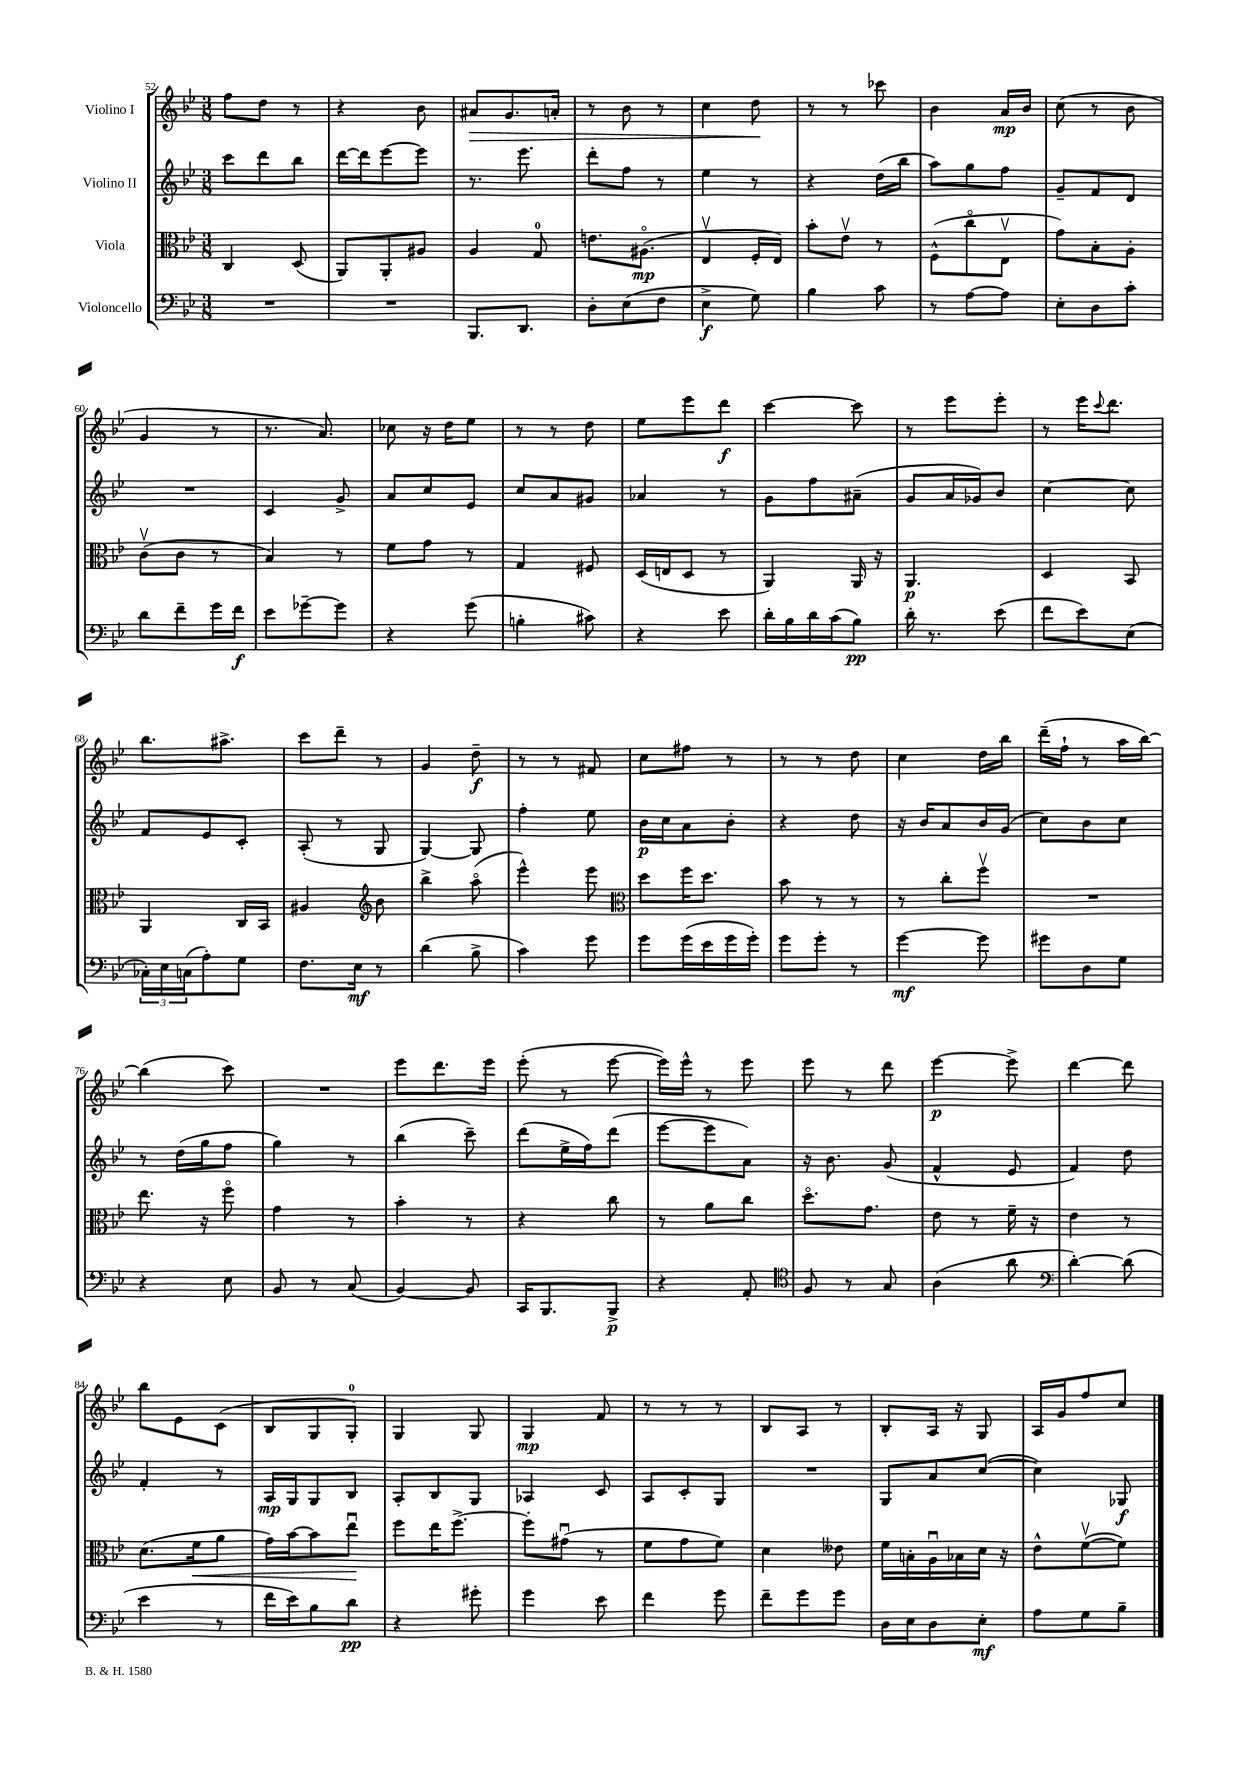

**kern	**kern	**kern	**kern
*staff4	*staff3	*staff2	*staff1
*clefF4	*clefC3	*clefG2	*clefG2
*k[b-e-]	*k[b-e-]	*k[b-e-]	*k[b-e-]
*M3/8	*M3/8	*M3/8	*M3/8
4.r	4C/	8ccc\L	8ff\L
.	.	8ddd\	8dd\J
.	(8D/	8bb-\J	8r
=	=	=	=
4.r	8AA/L)	[16ddd\LL	4r
.	.	16ddd\]J	.
.	8AA'/	[8eee-\	.
.	8A#/J	8eee-\]J	8b-\
=	=	=	=
8.BBB-/L	4A/	8.r	8a#/L
.	.	.	8.g/
8.DD/J	.	8.eee-\	.
.	8G/	.	.
.	.	.	16a'/Jk
=	=	=	=
8D'\L	8.e\L	8ddd'\L	8r
(8E-\	.	8ff\J	8b-\
.	(8.A#o\J	.	.
8F\J	.	8r	8r
=	=	=	=
4E-^\	4E-v/	4ee-\	4cc\
8G\)	16F'/LL	8r	8dd\
.	16E-/JJ)	.	.
=	=	=	=
4B-\	8b-'\L	4r	8r
.	8e-v\J	.	8r
8c\	8r	(16dd\LL	8ccc-\
.	.	16bb-\JJ	.
=	=	=	=
8r	(8F^^\L	8aa\L)	4b-\
[8A\L	8cco\	8gg\	.
8A\]J	8E-v\J	8ff\J	16a/LL
.	.	.	16b-/JJ
=	=	=	=
8E-'\L	8g\L)	8g~/L	(8cc\
8D\	8B-'\	8f/	8r
8c'\J	8A'\J	8d/J	8b-\
=	=	=	=
8d\L	(8cv\L	4.r	4g/
8f~\	8c\J	.	.
16g\L	8r	.	8r
16f\JJ	.	.	.
=	=	=	=
8e-\L	4B-/)	4c/	8.r
[8g-~\	.	.	.
.	.	.	8.a/)
8g-\]J	8r	8g^/	.
=	=	=	=
4r	8f\L	8a/L	8cc-\
.	8g\J	8cc/	16r
.	.	.	16dd\LK
(8g\	8r	8e-/J	8ee-\J
=	=	=	=
4B'\	4G/	8cc/L	8r
.	.	8a/	8r
8c#\)	8F#/	8g#/J	8dd\
=	=	=	=
4r	(16D/LL	4a-/	8ee-\L
.	16E/J	.	.
.	8D/J	.	8eee-\
8e-\	8r	8r	8ddd\J
=	=	=	=
16d'\LL	4AA/)	8g\L	[4ccc\
16B-\	.	.	.
16d\	.	8ff\	.
(16c\J	.	.	.
8B-\J)	16AA/	(8a#~\J	8ccc\]
.	16r	.	.
=	=	=	=
16d'\	4.AA/	8g/L	8r
8.r	.	.	.
.	.	16a/L	8eee-\L
.	.	16g-/J)	.
(8e-\	.	8b-/J	8eee-'\J
=	=	=	=
8f\L	4D/	[4cc\	8r
8e-\)	.	.	16eee-\LK
.	.	.	8qqccc/
.	.	.	8.ddd\J
(8E-\J	8BB-/	8cc\]	.
=	=	=	=
24C-'\LL)	4AA/	8f/L	8.bb-\L
24E-\	.	.	.
(24C\J	.	.	.
8A'\)	.	8e-/	.
.	.	.	8.aa#^\J
8G\J	16C/LL	8c'/J	.
.	16BB-/JJ	.	.
=	=	=	=
8.F\L	4A#/	(8A'/	8ccc\L
.	.	8r	8ddd~\J
16E-\Jk	.	.	.
*	*clefG2	*	*
8r	8b-\	8G/	8r
=	=	=	=
(4d\	4bb-^\	[4G/)	4g/
8B-^\	(8aao\	8G/]	8dd~\
=	=	=	=
4c\)	4eee-^^\)	4ff'\	8r
.	.	.	8r
8g\	8eee-\	8ee-\	8f#/
=	=	=	=
*	*clefC3	*	*
8g\L	8dd\L	16b-\LL	8cc\L
.	.	16cc\J	.
(16g\L	16ff\K	8a\	8ff#\J
16e-\	8.dd\J	.	.
16g\	.	8b-'\J	8r
16g'\JJ)	.	.	.
=	=	=	=
8g\L	8b-\	4r	8r
8g'\J	8r	.	8r
8r	8r	8dd\	8dd\
=	=	=	=
[4g\	8r	16r	4cc\
.	.	16b-/LK	.
.	8cc'\L	8a/	.
8g\]	8ffv\J	16b-/L	16dd\LL
.	.	(16g/JJ	16bb-\JJ
=	=	=	=
8g#\L	4.r	8cc\L)	(16ddd~\LL
.	.	.	16ff`\JJ
8D\	.	8b-\	8r
8G\J	.	8cc\J	16aa\LL
.	.	.	[16bb-\JJ)
=	=	=	=
4r	8.ee-\	8r	(4bb-\]
.	.	(16dd\LL	.
.	16r	16gg\J	.
8E-\	8ffo\	8ff\J	8ccc\)
=	=	=	=
8BB-/	4g\	4gg\)	4.r
8r	.	.	.
(8C/	8r	8r	.
=	=	=	=
[4BB-/)	4b-'\	(4bb-\	8eee-\L
.	.	.	8.ddd\
8BB-/]	8r	8ccc~\)	.
.	.	.	16eee-\Jk
=	=	=	=
16CC/LK	4r	(8ddd\L	(8eee-'\
8.BBB-/	.	.	.
.	.	16ee-^\L	8r
.	.	16ff\J)	.
8BBB-^/J	8cc\	(8ddd\J	[8eee-\
=	=	=	=
4r	8r	[8eee-\L	16eee-\]LL)
.	.	.	16eee-^^\JJ
.	8a\L	8eee-\]	8r
8AA'/	8cc\J	8a\J)	8eee-\
=	=	=	=
*clefC4	*	*	*
8F/	8.ddo\L	16r	8eee-\
.	.	8.b-\	.
8r	.	.	8r
.	8.g\J	.	.
8G/	.	(8g/	8ddd\
=	=	=	=
(4A\	8e-\	4f^^/	[4eee-\
.	8r	.	.
8a\	16f~\	8e-/	8eee-^\]
.	16r	.	.
=	=	=	=
*clefF4	*	*	*
[4d'\)	4e-\	4f/)	[4ddd\
(8d\]	8r	8dd\	8ddd\]
=	=	=	=
4e-\	(8.d\L	4f'/	8bb-\L
.	.	.	8e-\
.	16f\k	.	.
8r	8a\J	8r	(8c\J
=	=	=	=
16f\LL	16g\LL)	16A/LL	8B-/L
16e-\J)	[16b-\J	16G/J	.
8B-\	8b-\]	8G/	8G/
8d\J	8ee-u\J	8B-/J	8G'/J)
=	=	=	=
4r	8ff\L	8A'/L	4G/
.	16ee-\K	8B-/	.
.	[8.ff^\J	.	.
8g#'\	.	8G/J	8G/
=	=	=	=
4g\	8ff'\]L	4A-/	4G/
.	(8g#u\J	.	.
8e-\	8r	8c/	8f/
=	=	=	=
4f\	8f\L	8A/L	8r
.	8g\	8c'/	8r
8g\	8f\J)	8G/J	8r
=	=	=	=
8f~\L	4d\	4.r	8B-/L
8g\	.	.	8A/J
8g\J	8e--\	.	8r
=	=	=	=
16D\LL	16f\LL	8G/L	8B-'/L
16E-\J	16B'\	.	.
8D\	16Au\	8a/	16A/Jk
.	16B-\	.	16r
8E-'\J	16d\JJ	([8cc/J	8G/
.	16r	.	.
=	=	=	=
8A\L	8e-^^\L	4cc\])	16A/LL
.	.	.	16g/J
8G\	([8fv\	.	8ff/
8B-~\J	8f\]J)	8G-/	8cc/J
==	==	==	==
*-	*-	*-	*-
